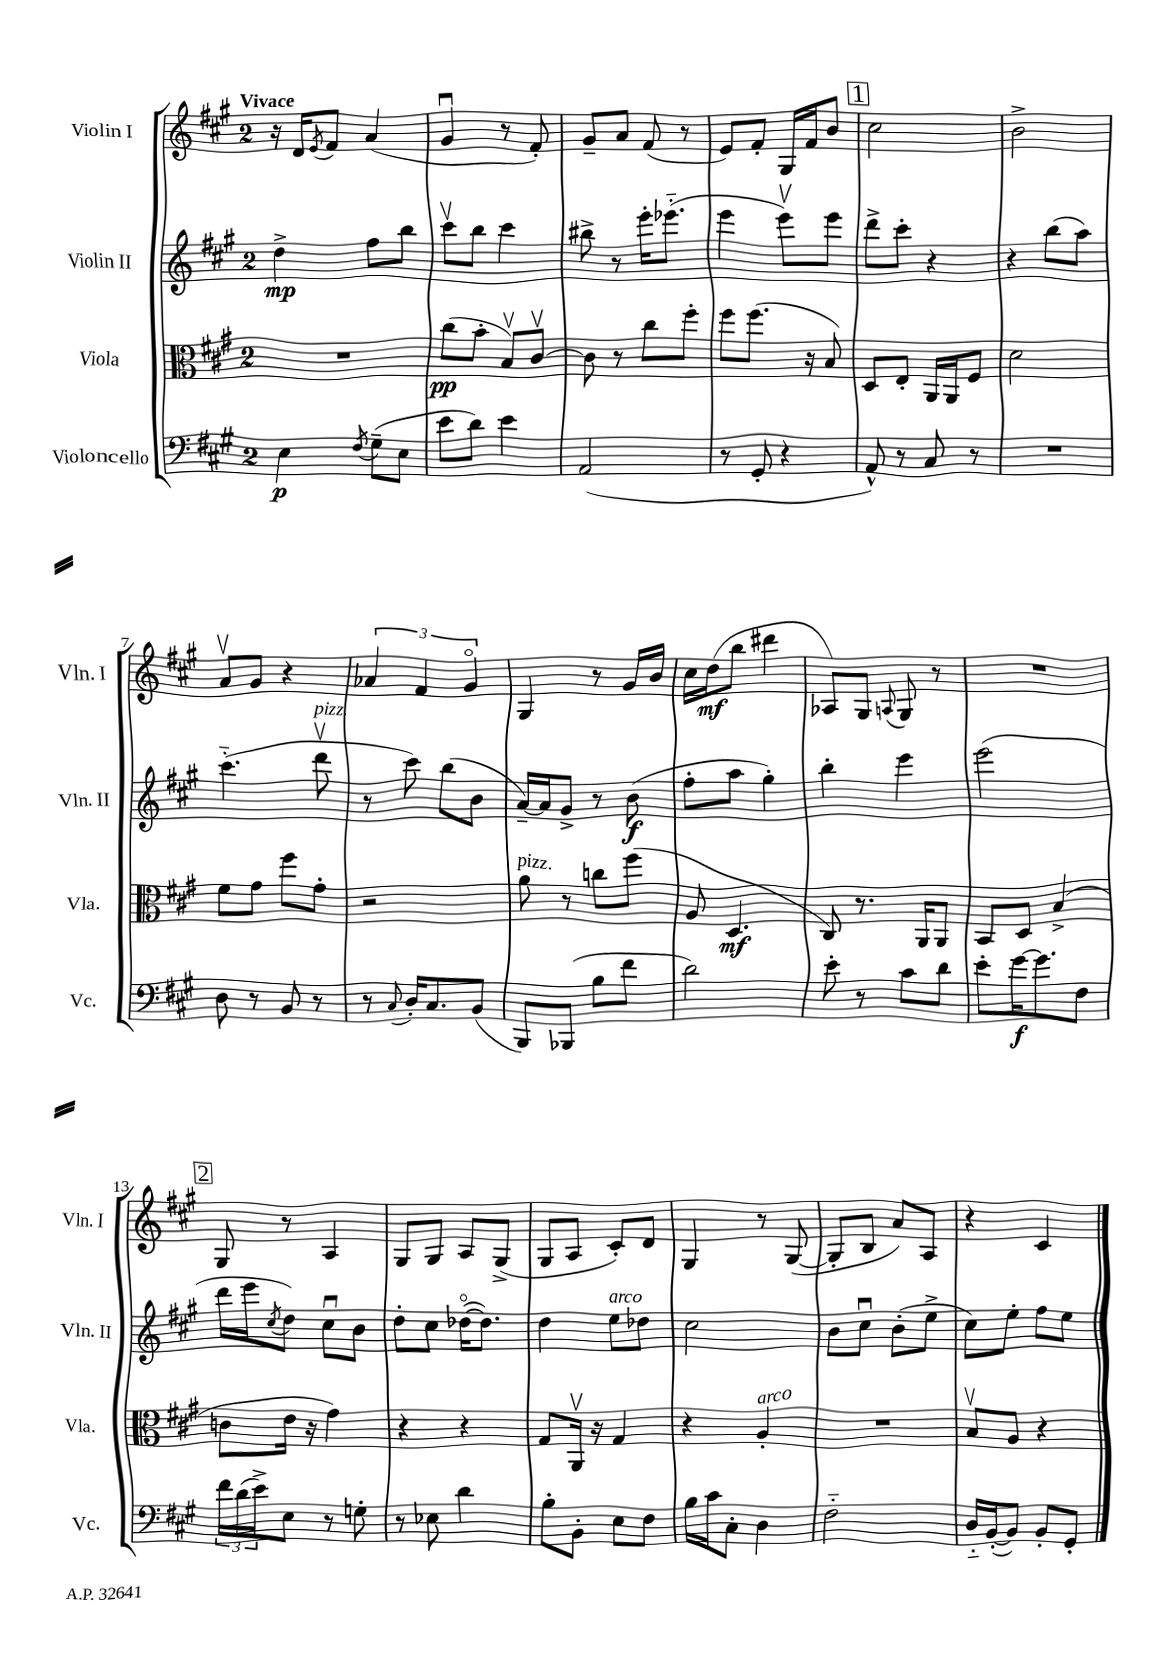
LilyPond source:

<<
\new StaffGroup <<
\new Staff = "s0" \with { instrumentName = "Violin I" shortInstrumentName = "Vln. I" } {
    \clef treble \key a \major \once \override Staff.TimeSignature.style = #'single-digit \time 2/4 \tempo "Vivace"
    r16 d'16 \acciaccatura { e'8 } fis'8 a'4( |
    gis'4\downbow r8 fis'8-.) |
    gis'8-- a'8 fis'8( r8 |
    e'8) fis'8-. gis16 fis'16 b'8 |
    \mark \markup { \box "1" } cis''2 |
    b'2-> |
    a'8\upbow gis'8 r4 |
    \tuplet 3/2 { aes'4 fis'4 gis'4\flageolet } |
    gis4 r8 gis'16 b'16 |
    cis''16 d''16\mf( b''8 dis'''4 |
    aes8) gis8 \appoggiatura { a8 } gis8 r8 |
    R2 |
    \mark \markup { \box "2" } gis8 r8 a4 |
    gis8 gis8 a8 gis8->( |
    gis8 a8 cis'8-.) d'8 |
    gis4 r8 gis8~( |
    gis8-. b8 a'8) a8 |
    r4 cis'4 \bar "|." |
}
\new Staff = "s1" \with { instrumentName = "Violin II" shortInstrumentName = "Vln. II" } {
    \clef treble \key a \major \once \override Staff.TimeSignature.style = #'single-digit \time 2/4
    d''4->\mp fis''8 b''8 |
    cis'''8\upbow b''8 cis'''4 |
    bis''8-> r8 e'''16-. ees'''8.-_( |
    e'''4 e'''8\upbow) e'''8 |
    \mark \markup { \box "1" } d'''8-> cis'''8-. r4 |
    r4 b''8( a''8) |
    cis'''4.-_( d'''8\upbow^\markup { \italic "pizz." } |
    r8 cis'''8) b''8( b'8 |
    a'16~--) a'16 gis'8-> r8 b'8\f( |
    fis''8-. a''8 gis''4-.) |
    b''4-. e'''4 |
    e'''2( |
    \mark \markup { \box "2" } d'''16 e'''16 \acciaccatura { cis''8 } d''8) cis''8\downbow b'8 |
    d''8-. cis''8 des''16~\flageolet( des''8.) |
    d''4 e''8^\markup { \italic "arco" } des''8 |
    cis''2 |
    b'8 cis''8\downbow b'8-.( e''8-> |
    cis''8) e''8-. fis''8 e''8 \bar "|." |
}
\new Staff = "s2" \with { instrumentName = "Viola" shortInstrumentName = "Vla." } {
    \clef alto \key a \major \once \override Staff.TimeSignature.style = #'single-digit \time 2/4
    R2 |
    cis''8\pp( b'8-. b8\upbow) cis'8~\upbow |
    cis'8 r8 cis''8 fis''8-. |
    fis''8 fis''8.( r16 b8) |
    \mark \markup { \box "1" } d8 e8-. a,16 a,16 fis8 |
    d'2 |
    fis'8 gis'8 fis''8 gis'8-. |
    r2 |
    a'8^\markup { \italic "pizz." } r8 c''8 fis''8( |
    a8 d4.\mf |
    cis8) r8. a,16 a,8 |
    b,8 d8 b4->( |
    \mark \markup { \box "2" } c'8 e'16 r16 gis'4) |
    r4 r4 |
    gis8 a,16\upbow r16 gis4 |
    r4 a4-.^\markup { \italic "arco" } |
    R2 |
    b8\upbow a8 r4 \bar "|." |
}
\new Staff = "s3" \with { instrumentName = "Violoncello" shortInstrumentName = "Vc." } {
    \clef bass \key a \major \once \override Staff.TimeSignature.style = #'single-digit \time 2/4
    e4\p \acciaccatura { fis8 } gis8--( e8 |
    e'8 d'8) e'4 |
    a,2( |
    r8 gis,8-. r4 |
    \mark \markup { \box "1" } a,8-^) r8 cis8 r8 |
    R2 |
    d8 r8 b,8 r8 |
    r8 \appoggiatura { cis8 } d16-. cis8. b,8( |
    b,,8) bes,,8( b8 fis'8 |
    d'2) |
    e'8-. r8 cis'8 d'8 |
    e'8-. gis'16~\f gis'8. fis8 |
    \mark \markup { \box "2" } \tuplet 3/2 { fis'16 d'16( e'16->) } e8 r8 g8-. |
    r8 ees8 d'4 |
    b8-. b,8-. e8 fis8 |
    b16 cis'16 cis8-. d4 |
    fis2-_ |
    d16-_ b,16~-.( b,8) b,8-. gis,8-. \bar "|." |
}
>>
>>
